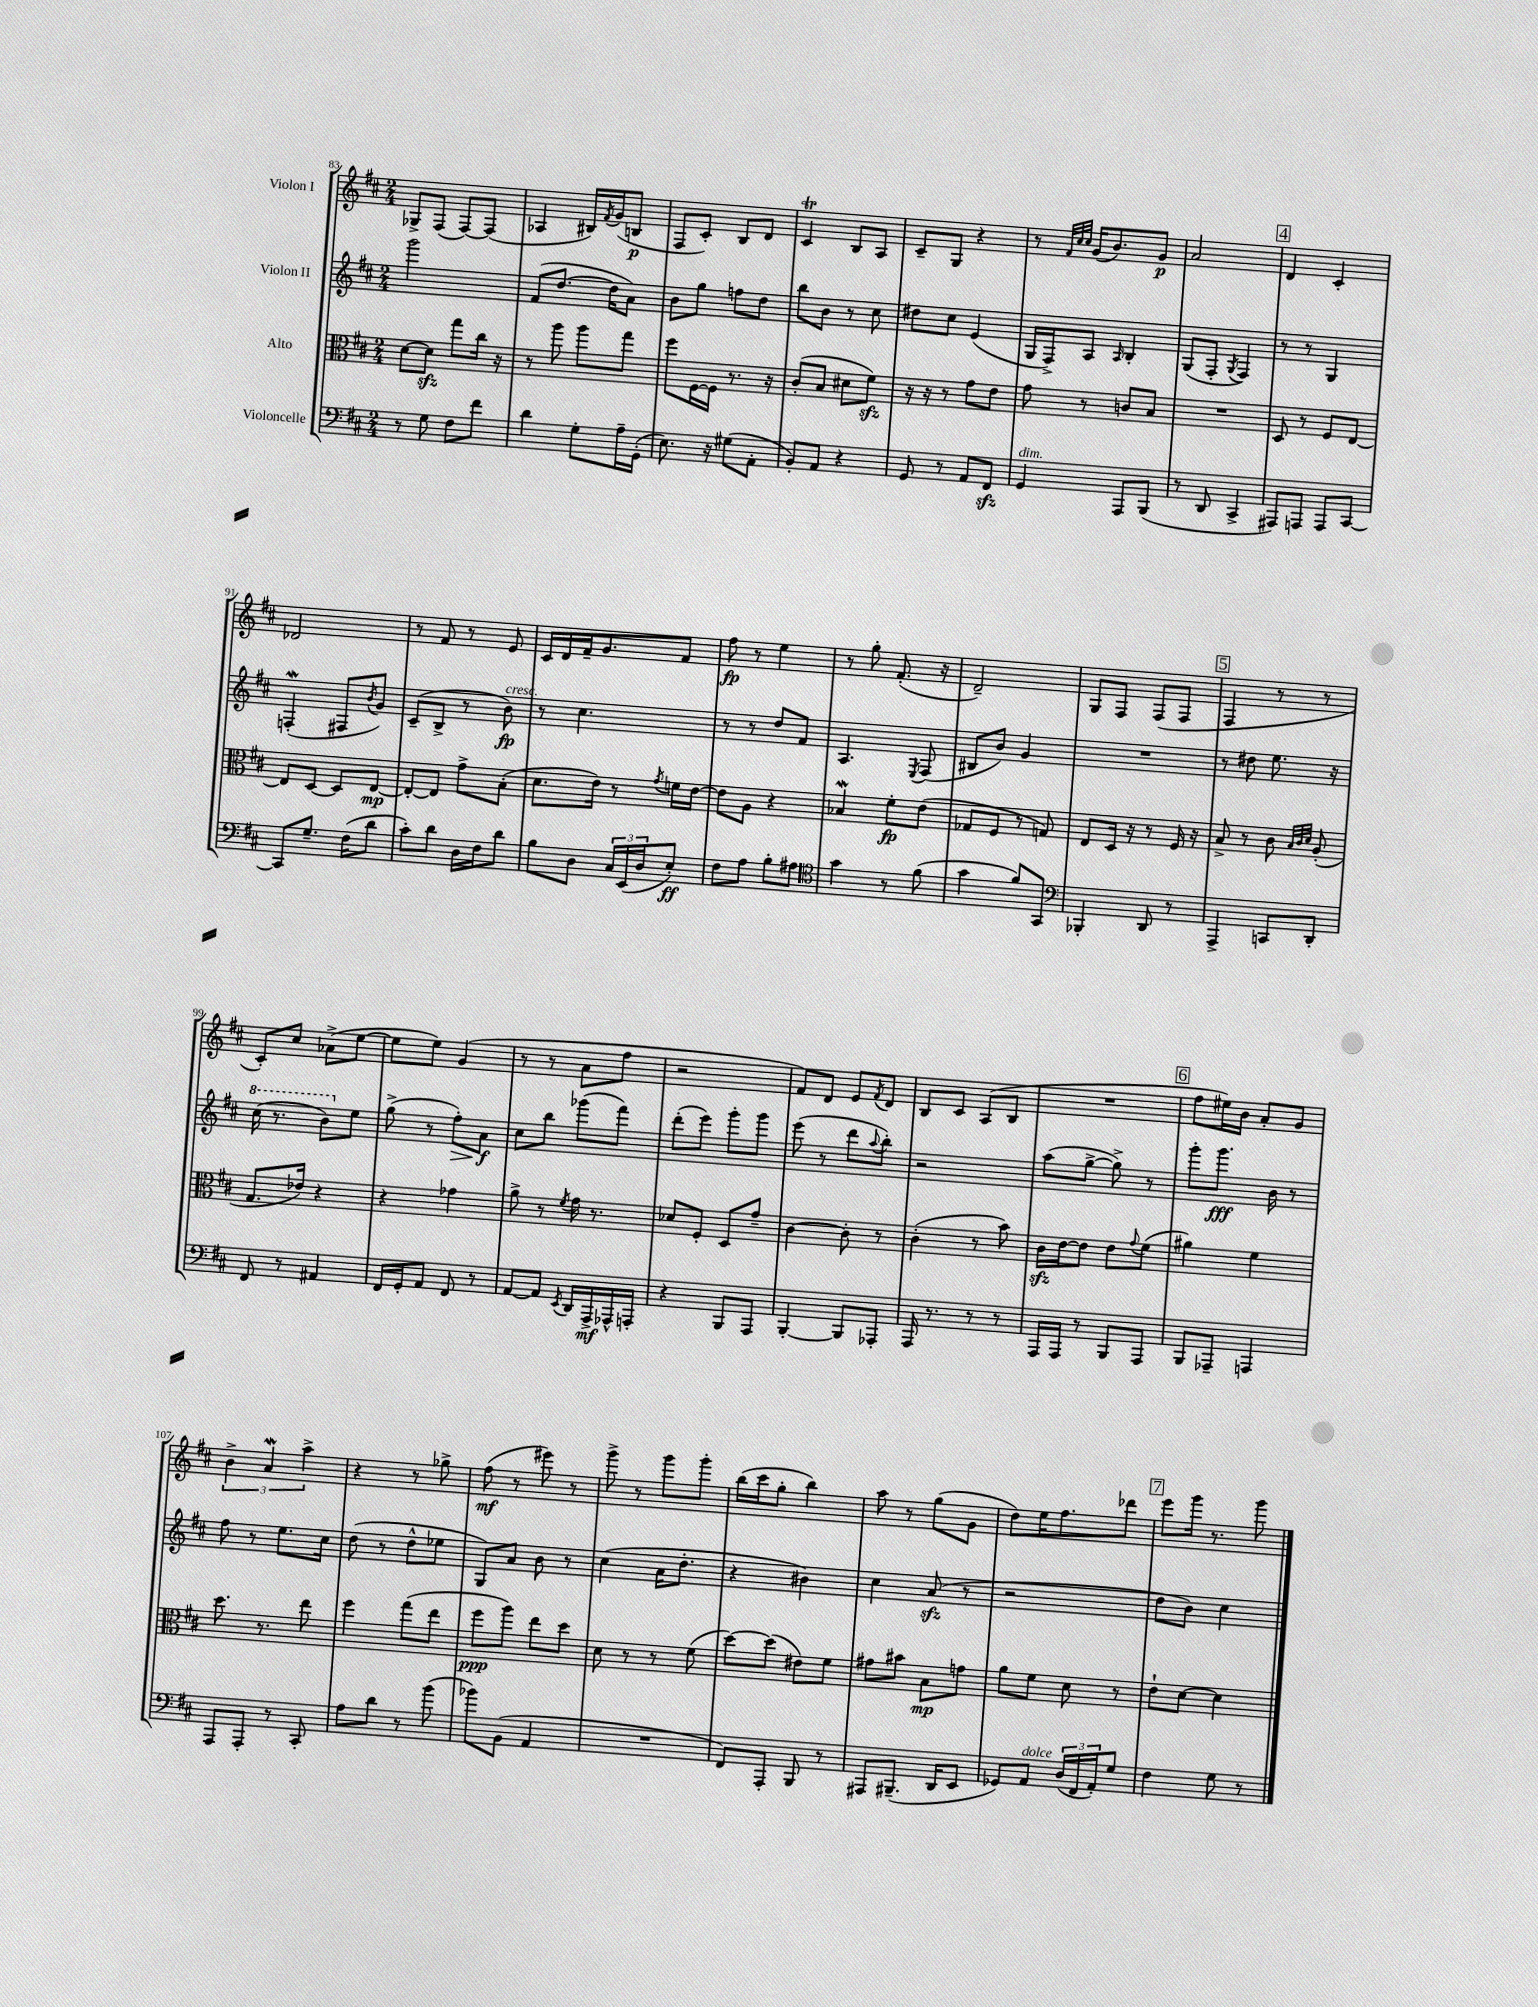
<<
\new StaffGroup <<
\new Staff = "s0" \with { instrumentName = "Violon I" } {
    \clef treble \key d \major \numericTimeSignature \time 2/4
    ges8-> fis8( fis8~) fis8( |
    aes4 bis16) \acciaccatura { fis'8 } g'16( b8\p |
    fis8 cis'8-.) b8 d'8 |
    cis'4\trill b8 a8 |
    cis'8-- g8 r4 |
    r8 \grace { fis'32 cis''32 cis''32 } g'16( b'8.) g'8\p |
    a'2 |
    \mark \markup { \box "4" } d'4 cis'4-. |
    des'2 |
    r8 fis'8 r8 e'8 |
    cis'16 d'16 fis'16-- g'8. fis'8 |
    fis''8\fp r8 e''4 |
    r8 g''8-. fis'8.-.( r16 |
    d'2--) |
    g8 fis8 fis8( fis8 |
    \mark \markup { \box "5" } fis4 r8 r8 |
    cis'8-.) cis''8 aes'8->( e''8~ |
    e''8 e''8) g'4( |
    r8 r8 a'8 fis''8 |
    r2 |
    fis'8) d'8 e'8 \acciaccatura { fis'8 } d'8 |
    b8 cis'8 a8( b8 |
    R2 |
    \mark \markup { \box "6" } fis''8 eis''16) b'16 a'8-. g'8 |
    \tuplet 3/2 { b'4-> a'4\mordent a''4-> } |
    r4 r8 ges''8-> |
    fis''8\mf( r8 eis'''8) r8 |
    g'''8-> r8 g'''8 g'''8-. |
    b''16( cis'''16 g''8-. b''4) |
    a''8 r8 g''8( g'8 |
    d''8) e''16 fis''8. des'''8 |
    \mark \markup { \box "7" } e'''8 g'''16 r8. g'''8 \bar "|." |
}
\new Staff = "s1" \with { instrumentName = "Violon II" } {
    \clef treble \key d \major \numericTimeSignature \time 2/4
    g'''2 |
    fis'8( d''8.~ d''16 a'8) |
    b'8 g''8 f''8 d''8 |
    b''8 b'8 r8 cis''8 |
    dis''8 cis''8 e'4( |
    g16 fis16->) a8 \grace { a16 } b4-. |
    g8( fis8-. \acciaccatura { g8 } fis4) |
    \mark \markup { \box "4" } r8 r8 g4 |
    f4-.\mordent( fis8 \acciaccatura { b'8 } g'8) |
    cis'8--( b8-> r8 b'8\fp^\markup { \italic "cresc." }) |
    r8 cis''4. |
    r8 r8 d''8 fis'8 |
    a4. \acciaccatura { e8 } fis8( |
    bis8 b'8) g'4 |
    R2 |
    \mark \markup { \box "5" } r8 dis''8 e''8. r16 |
    \ottava #1 cis'''16( r8. b''8) \ottava #0 e''8 |
    g''8->( r8 fis''8-.\>) a'8\f\! |
    cis''8 b''8 ges'''8( fis'''8) |
    d'''8-.( e'''8) g'''8-. g'''8 |
    e'''8( r8 d'''8 \appoggiatura { a''8 } b''8-.) |
    r2 |
    a''8( g''8~-> g''8->) r8 |
    \mark \markup { \box "6" } g'''8-. g'''8.\fff b'16 r8 |
    fis''8 r8 e''8. cis''16 |
    d''8( r8 d''8-^ ees''8 |
    g8) a'8 b'8 r8 |
    cis''4( a'16 d''8.-. |
    r4 bis'4) |
    cis''4 a'8\sfz( r8 |
    r2 |
    \mark \markup { \box "7" } d''8 b'8) cis''4 \bar "|." |
}
\new Staff = "s2" \with { instrumentName = "Alto" } {
    \clef alto \key d \major \numericTimeSignature \time 2/4
    d'8~ d'8\sfz g''8 cis''16 r16 |
    r8 a''8 a''8 g''8 |
    fis''8 fis16~ fis16 r8. r16 |
    cis'8-.( b8 dis'8 fis'8\sfz) |
    r16 r16 r8 g'8 e'8 |
    g'8 r8 c'8 b8 |
    R2 |
    \mark \markup { \box "4" } d8 r8 fis8 e8~ |
    e8 d8~ d8 e8~\mp |
    e8~-. e8 g'8-> b8-.( |
    d'8. e'16) r8 \acciaccatura { g'8 } f'16 e'16~ |
    e'8 a8 r4 |
    bes4\mordent fis'8-.\fp e'8( |
    ges8 fis8 r8 g8) |
    e8 d16 r16 r8 fis16 r16 |
    \mark \markup { \box "5" } b8-> r8 cis'8 \grace { b32 cis'32 d'32 } a8-.( |
    g8. ees'16) r4 |
    r4 ges'4 |
    a'8-> r8 \acciaccatura { fis'8 } g'16 r8. |
    des'8 fis8-. d8 g'8-- |
    cis'4~ cis'8-. r8 |
    cis'4-.( r8 b'8) |
    cis'16\sfz e'16~ e'8 e'8 \appoggiatura { g'8 } fis'8( |
    \mark \markup { \box "6" } ais'4) fis'4 |
    d''8. r8. e''8 |
    fis''4 g''8( e''8 |
    fis''8\ppp a''8) e''8 d''8 |
    d'8 r8 r8 fis'8( |
    d''8~) d''8( eis'8) fis'8 |
    gis'8 bis'8 b8\mp g'8 |
    a'8 fis'8 d'8 r8 |
    \mark \markup { \box "7" } e'8-! d'8~ d'4 \bar "|." |
}
\new Staff = "s3" \with { instrumentName = "Violoncelle" } {
    \clef bass \key d \major \numericTimeSignature \time 2/4
    r8 g8 fis8 fis'8 |
    d'4 g8-. a16-- g,16-.( |
    e8.) r16 gis8( a,8-. |
    b,8-.) a,8 r4 |
    g,8 r8 a,8 fis,8\sfz |
    g,4^\markup { \italic "dim." } a,,8 b,,8( |
    r8 d,8 cis,4-> |
    \mark \markup { \box "4" } ais,,8) a,,8 a,,8 cis,8~ |
    cis,8 g8.-- fis16( d'8 |
    cis'8-.) d'8 d16 fis16 d'8 |
    b8 d8 \tuplet 3/2 { cis16 e,16( d16 } e8-.\ff) |
    fis8 a8 b8-. ais8 |
    \clef tenor g'4 r8 fis'8( |
    g'4 fis'8) g,8 |
    \clef bass bes,,4-. d,8 r8 |
    \mark \markup { \box "5" } a,,4-> c,8 d,8-. |
    fis,8 r8 ais,4 |
    fis,16 g,16-. a,8 fis,8 r8 |
    a,8~ a,8 \acciaccatura { e,8 } d,16 a,,16->\mf aes,,16-^ a,,16-. |
    r4 b,,8 a,,8 |
    b,,4~-. b,,8 aes,,8-. |
    a,,16 r8. r8 r8 |
    a,,16 a,,16 r8 b,,8 a,,8 |
    \mark \markup { \box "6" } b,,8 aes,,8-- a,,4 |
    a,,8 a,,8-. r8 cis,8-. |
    a8 d'8 r8 b'8( |
    bes'8) b,8( a,4 |
    R2 |
    fis,8) a,,8-. b,,8 r8 |
    ais,,8 bis,,8.--( d,16 e,8 |
    ges,8) a,8^\markup { \italic "dolce" } \tuplet 3/2 { d16( fis,16 a,16-.) } g8 |
    \mark \markup { \box "7" } fis4 g8 r8 \bar "|." |
}
>>
>>
\layout { \context { \Score currentBarNumber = #83 } }
